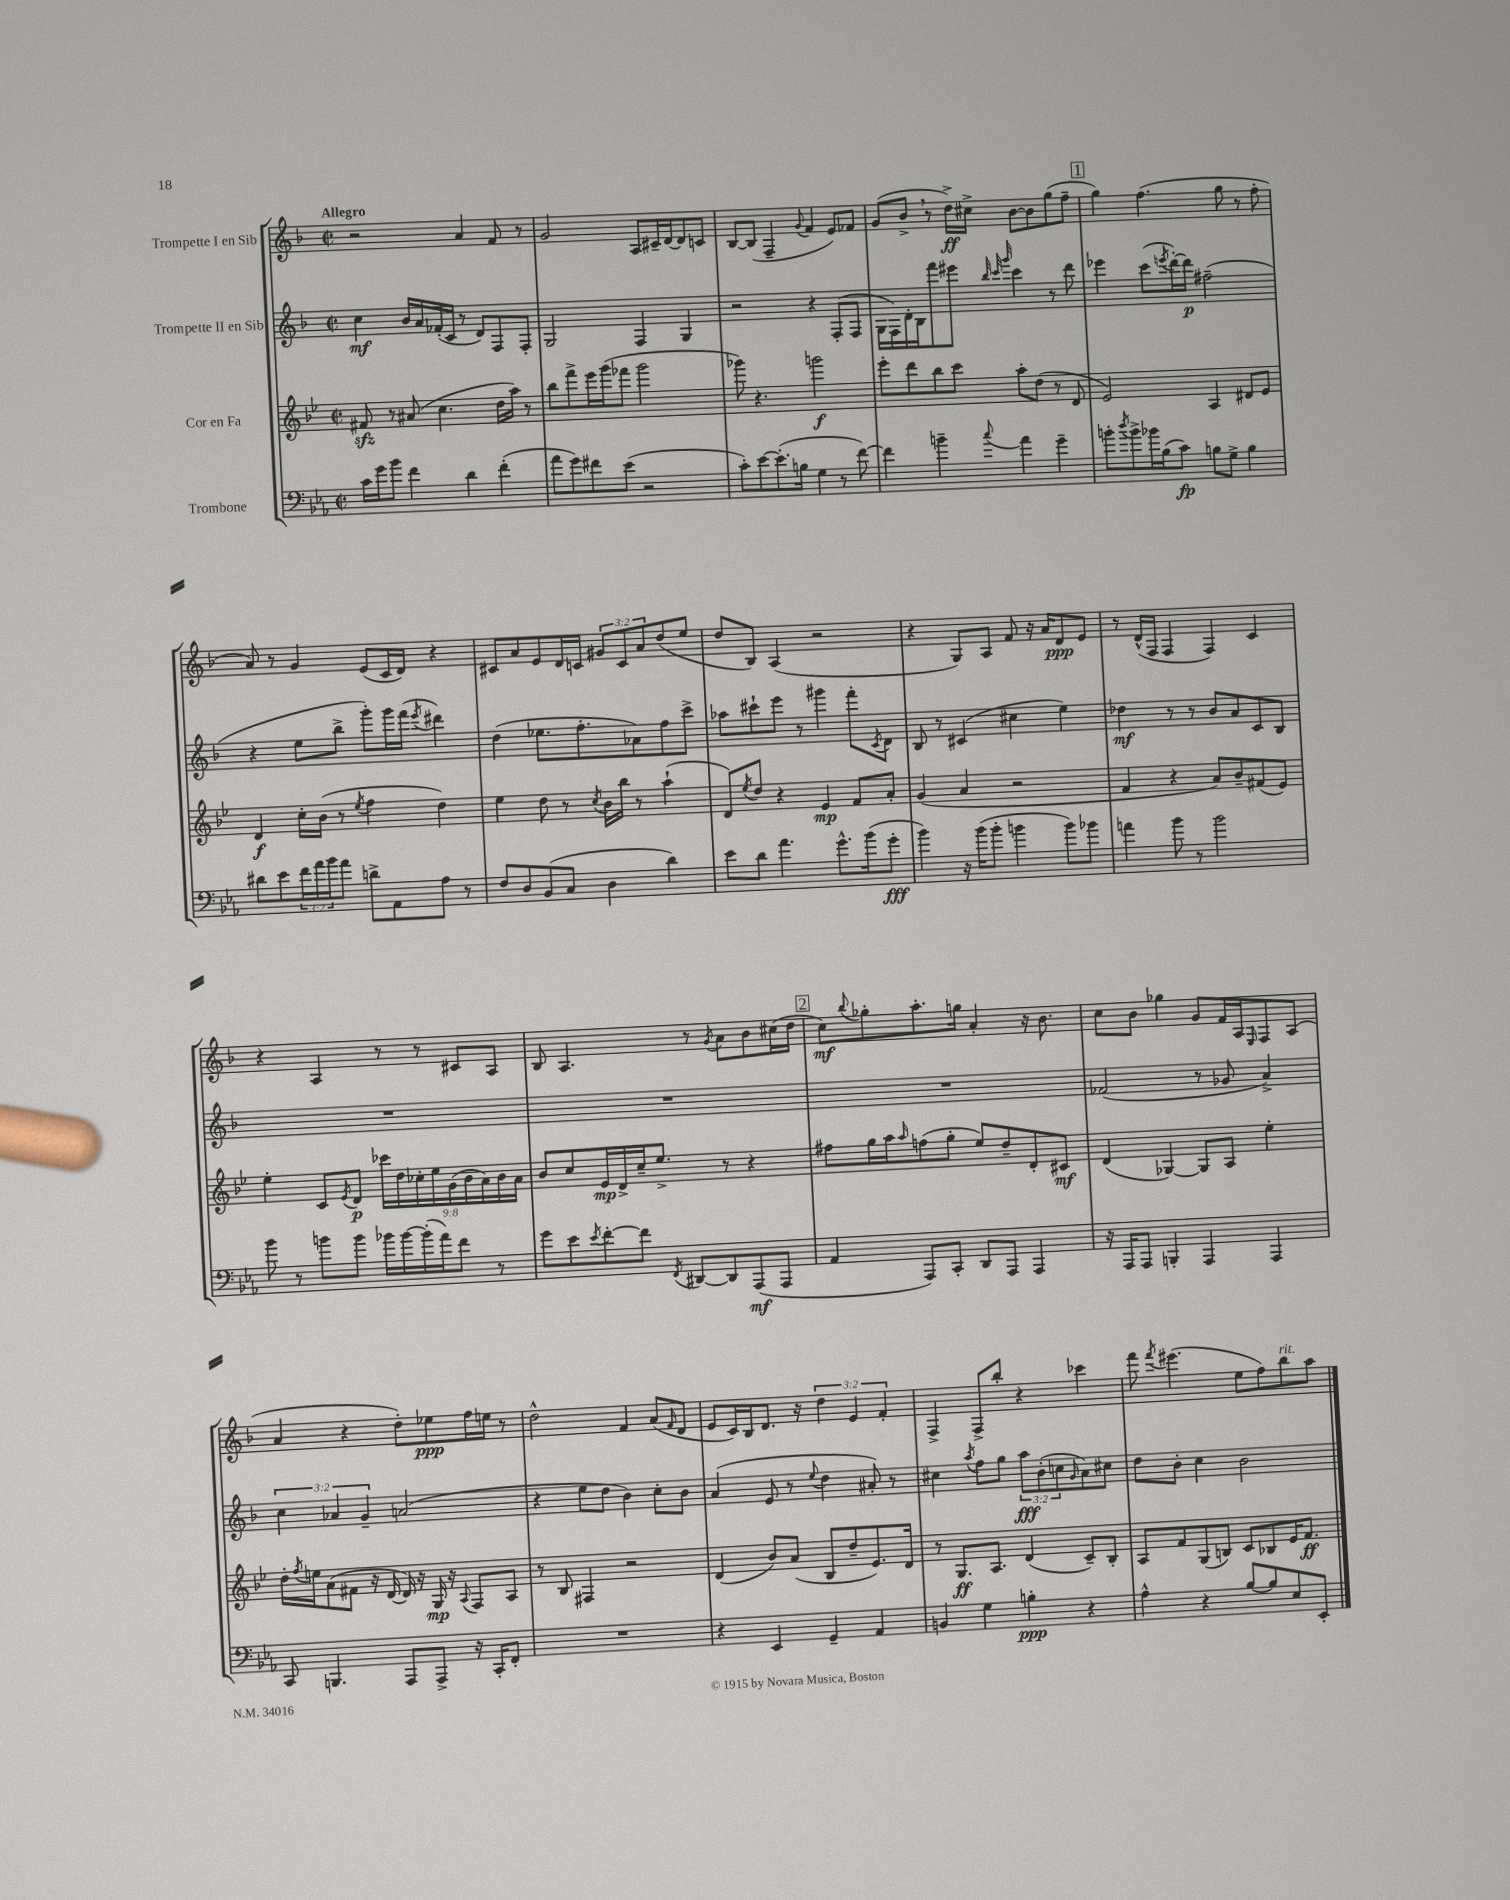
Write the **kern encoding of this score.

**kern	**kern	**kern	**kern
*staff4	*staff3	*staff2	*staff1
*clefF4	*clefG2	*clefG2	*clefG2
*k[b-e-a-]	*k[b-e-]	*k[b-]	*k[b-]
*M2/2	*M2/2	*M2/2	*M2/2
*met(c|)	*met(c|)	*met(c|)	*met(c|)
16c	8f#	4cc	2r
16g	.	.	.
8b-	8r	.	.
4f	(8a#	16b-	.
.	.	16a	.
.	4.cc	(16f-'	.
.	.	16c	.
4d	.	8r	4a
.	.	8d)	.
(4f'	16dd	8F	8f
.	16aa)	.	.
.	8r	8F'	8r
=	=	=	=
8a-	8bb-	2G	2g
8g)	8fff^	.	.
8f#	16eee-	.	.
.	(16ggg	.	.
(8e-	8fff-	.	.
2r	2ggg	4F	8A
.	.	.	16c#~
.	.	.	[16d
.	.	4G	8d]
.	.	.	8c
=	=	=	=
8c')	8ggg-)	2r	[8B-
[8e-	4.r	.	(8B-]
(8.e-']	.	.	4F~
16B	.	.	.
.	.	.	8qqg
4G	2ggg	4r	4f
8r	.	(8F'	8e)
[8f)	.	8F	8f-
=	=	=	=
4f]	8eee-'	16G	(8g
.	.	16F)	.
.	8ddd	16d'	8b-^
.	.	16B-	.
4b~	8bb-	8fff	8r
.	8ccc	8eee#	16dd^)
.	.	.	16cc#^
.	.	32qqbb-	.
.	.	32qqccc	.
8qqcc	.	32qqggg	.
4a-	8aa'	4ccc	[8b-
.	(8dd	.	8b-]
4g~	8r	8r	(8gg
.	8d	8ddd	8ff~
=	=	=	=
8b'	2e-)	4eee-	4gg)
8qdd	.	.	.
8b^	.	.	.
16b-	.	(8ccc	(4.ff
(16B-	.	.	.
.	.	8qeee	.
8c)	.	[16ddd')	.
.	.	16ddd]	.
8B	4A	(2ff#~	.
8G^	.	.	8gg
4B	8d#	.	8r
.	8e-	.	8ff'
=	=	=	=
8d#	4d	4r	8a)
8e-	.	.	8r
24f	16cc'	8ee	4g
24a-	.	.	.
.	(16b-	.	.
24b-	.	.	.
8a-	8r	8bb-^	.
.	8qee-	.	.
8d^	4ff	8ggg')	(8e
8AA-	.	16ggg	16c
.	.	(16fff	16d)
.	.	8qeee	.
8A-	4dd)	4ddd#)	4r
8r	.	.	.
=	=	=	=
8F	4ee-	(4dd	8c#
8D	.	.	8a
(8BB-	8dd	8.ee-	8e
8C	8r	.	16d
.	.	8.ff'	16c
.	8qcc	.	.
4D	16b-	.	12g#
.	16bb-	.	.
.	.	.	12c
.	8r	8a-)	.
.	.	.	12a
4d)	(4aa`	8ff	(8dd
.	.	8ccc^	8ee
=	=	=	=
8e-	8d)	8aa-	8dd
.	8qee-	.	.
8d	8dd	8ccc#`	8B-)
4.a-	4r	8eee	(4A
.	.	8r	.
.	4e-	4ggg#	2r
8.g^^	.	.	.
.	8f	8fff'	.
(16b-	.	.	.
.	.	8qc	.
8g'	8a'	8d	.
=	=	=	=
4b-)	(4g	8B-	4r
.	.	8r	.
16r	4a	(4c#	8G)
(16b-	.	.	.
8b-'	.	.	8A
4b	2r	4cc#	8f
.	.	.	16r
.	.	.	16a
8b)	.	4ee)	8d
8b-	.	.	8e
=	=	=	=
4a	4f	4dd-	8r
.	.	.	(16d^^
.	.	.	16F
8b-	4r	8r	4F
8r	.	8r	.
2b-	8a)	8b-	4F)
.	8b-~	8a	.
.	(8f#	8c	4c
.	8e-)	8B-	.
=	=	=	=
8b-	4ee-'	1r	4r
8r	.	.	.
8b	8c	.	4A
.	8qe-	.	.
8b	8d	.	.
16b-	18ccc-	.	8r
.	18dd	.	.
[16b-	.	.	.
.	18cc-'	.	.
(16b-']	.	.	8r
.	18ee-	.	.
16a-)	.	.	.
.	(18g	.	.
8f	.	.	8c#
.	18b-	.	.
.	18a)	.	.
8r	.	.	8A
.	18b-	.	.
.	18a	.	.
=	=	=	=
8g	8b-	1r	8B-
8e-	8cc	.	4.A
8qe-	.	.	.
[8f'	16e-	.	.
.	16d^	.	.
8f]	16cc~	.	.
.	8.ee-^	.	.
8qFF	.	.	.
[8DD#	.	.	8r
.	.	.	8qg
8DD#]	8r	.	8a
(8AAA-	4r	.	8b-
8AAA-	.	.	(16cc#
.	.	.	16dd
=	=	=	=
4AA-	8ff#	1r	8cc)
.	.	.	8qqbb-
.	16gg	.	8gg-'
.	16aa	.	.
.	16qqaa	.	.
8AAA-)	(8ff	.	8.aa'
8CC'	8gg'	.	.
.	.	.	16gg
8DD	8ee-)	.	4a'
8AAA-	8dd~	.	.
4AAA-	8d'	.	16r
.	.	.	8.b-
.	8c#	.	.
=	=	=	=
16r	(4d	(2f-	8cc
16AAA-	.	.	.
8AAA-	.	.	8b-
4BBB'	[4G-)	.	4gg-
4AAA-	8G-]	8r	8g
.	8A	8g-	16f
.	.	.	16A
.	.	.	16qqE
4AAA-	4ee-'	4a^)	8F
.	.	.	(8A
=	=	=	=
8CC	16dd'	6cc	4a
.	8qff	.	.
.	16ee	.	.
4.BBB	(8a	.	.
.	.	6a-	.
.	8f#	.	4r
.	.	6g~	.
.	16r	.	.
.	[16d	.	.
8AAA-	16d])	(2a	8dd')
.	16r	.	.
8AAA-^	16G	.	8ee-
.	16r	.	.
.	8qqA	.	.
16r	8F	.	16ff
16CC'	.	.	16ee
8FF'	8A	.	8r
=	=	=	=
1r	8r	4r	2dd^^
.	8B-	.	.
.	4F#	8ee	.
.	.	8dd	.
.	2r	4b-)	4f
.	.	8cc'	(8a
.	.	.	16qqf
.	.	8b-	8d
=	=	=	=
4r	(4d	(4a	8e
.	.	.	16c)
.	.	.	16B-
4EE-	8b-)	8e	8.d
.	(8a	8r	.
.	.	.	16r
.	.	8qqee	.
4GG~	8B-	4dd	6dd
.	8dd~	.	.
.	.	.	6e
4AA-	8.e-)	8a#')	.
.	.	.	6f'
.	.	8r	.
.	16d	.	.
=	=	=	=
4BB	8r	4cc#	4F^
.	8.G	.	.
.	.	8qaa	.
4G	.	8ff	8F^
.	8.A	.	.
.	.	8gg	8bb-'
4B'	(4d	12aa	4r
.	.	(12b-'	.
.	.	12cc	.
.	.	16qqg	.
4r	8c~)	8a)	4ccc-
.	8B-'	8cc#	.
=	=	=	=
4A-^^	8A	8dd	8fff
.	.	.	8qfff
.	8f	8b-'	(4.eee#
4r	(8G	4cc	.
.	8B)	.	.
[8B-	8c	2b-	8ee
8B-]	8B-	.	8ff)
8E-	16e-	.	8bb-
.	8.f	.	.
8EE-'	.	.	8aa
==	==	==	==
*-	*-	*-	*-
